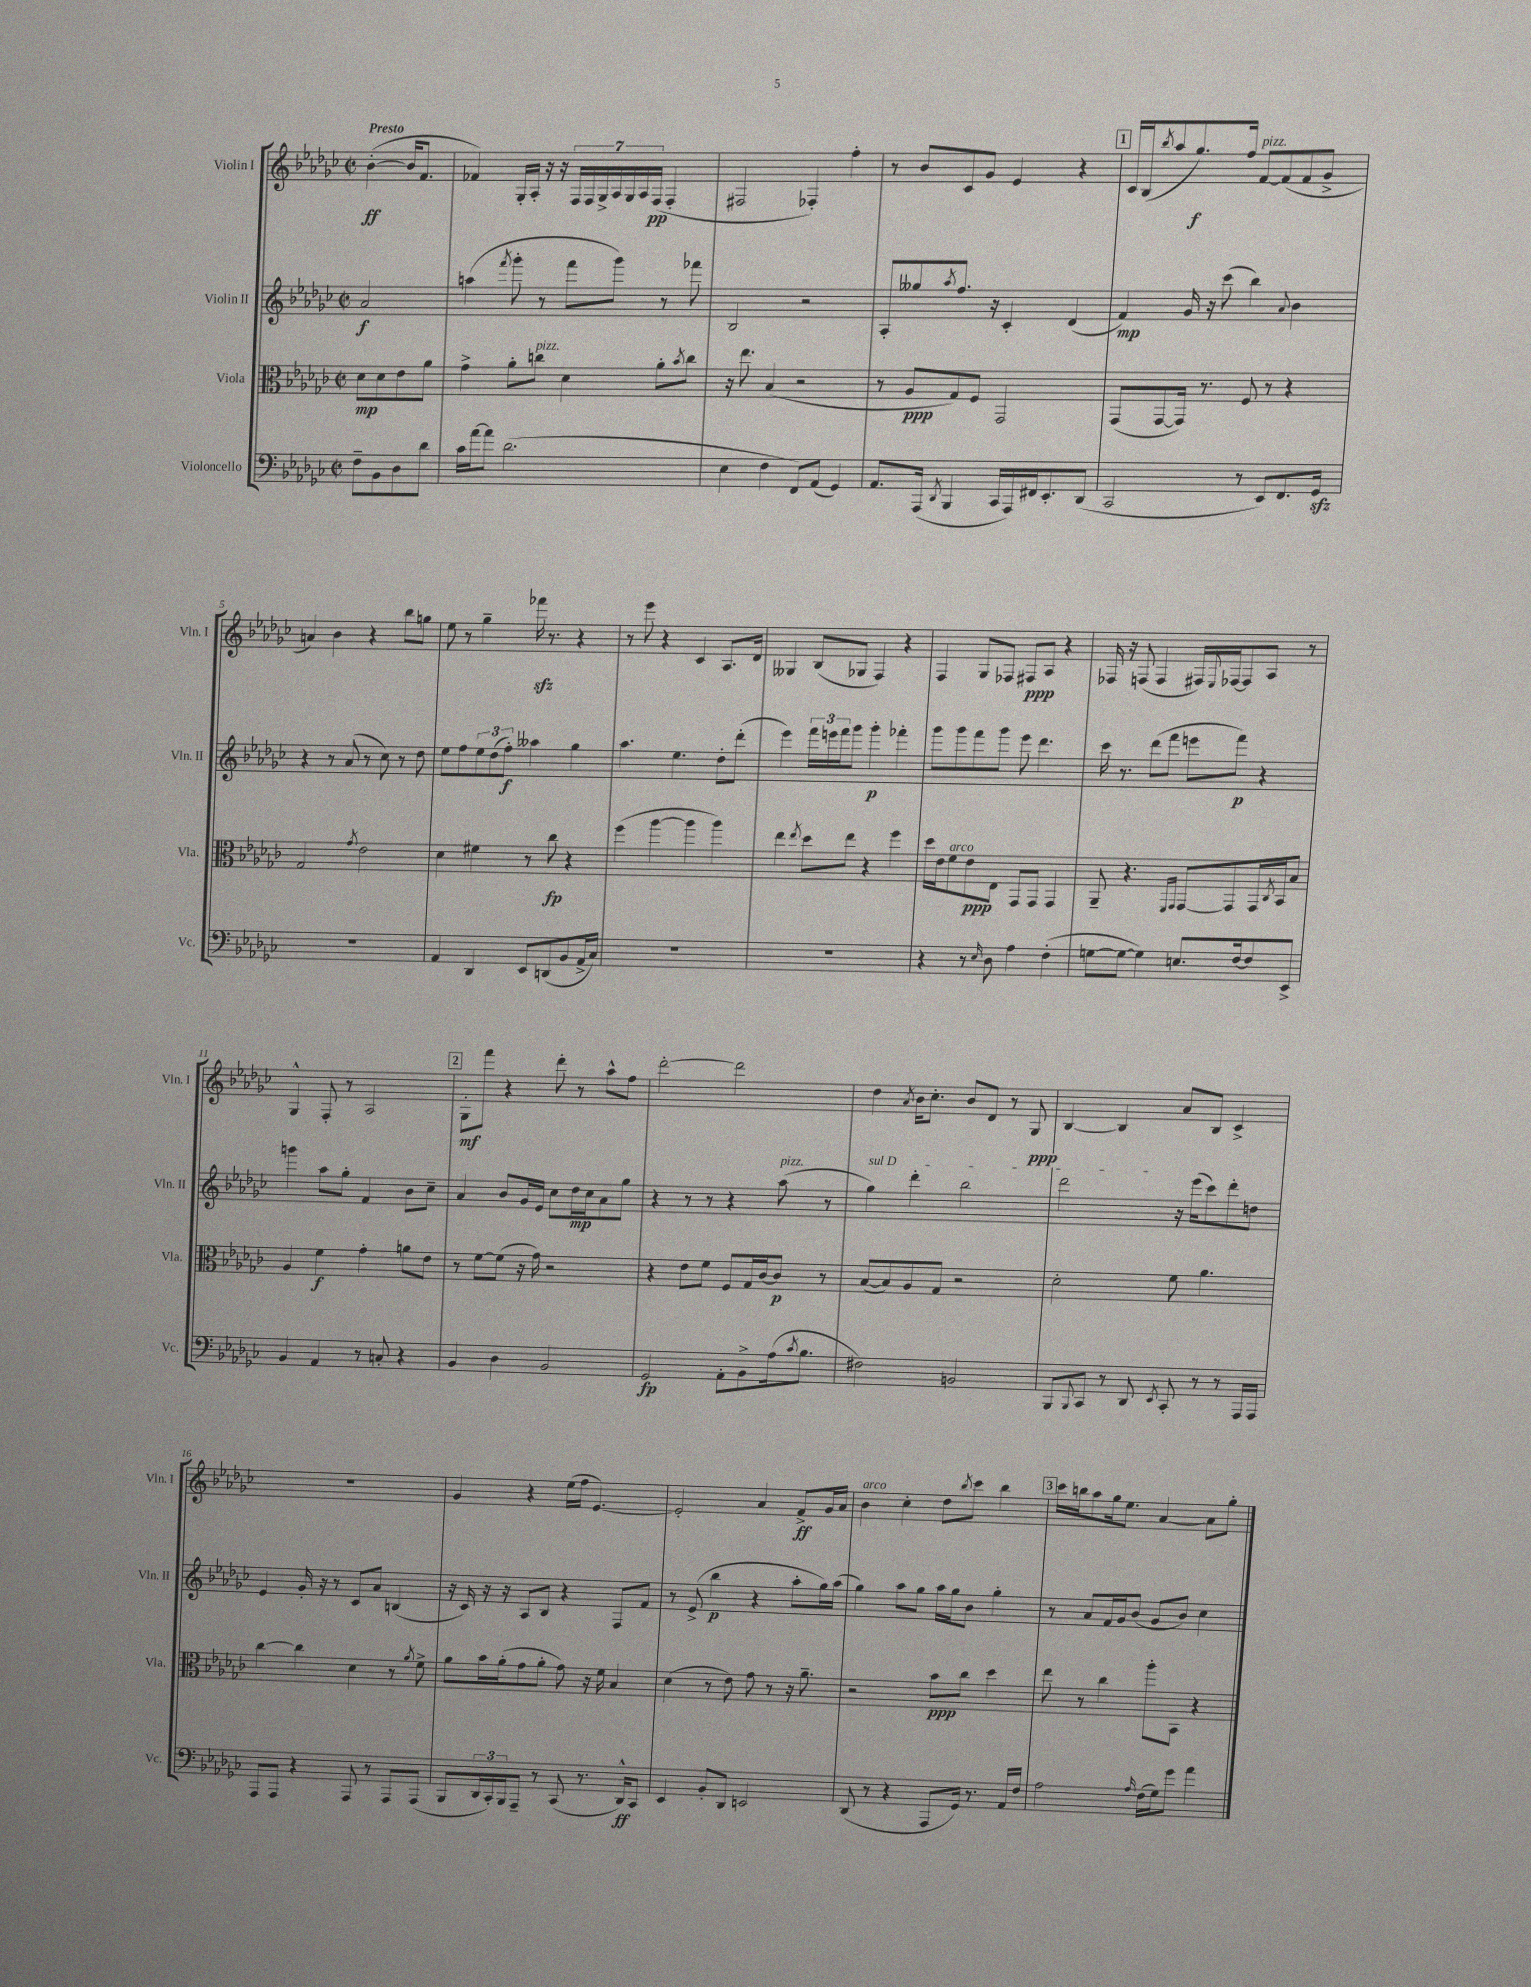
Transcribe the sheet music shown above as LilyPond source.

<<
\new StaffGroup <<
\new Staff = "s0" \with { instrumentName = "Violin I" shortInstrumentName = "Vln. I" } {
    \clef treble \key ges \major \defaultTimeSignature \time 2/2 \partial 2 \tempo "Presto"
    bes'4~-.\ff( bes'16 f'8. |
    fes'4) ges16-. aes16-. r16 r16 \tuplet 7/4 { f16 f16 ges16-> aes16 ges16 aes16 f16\pp( } f4-. |
    fis2 fes4-.) f''4-. |
    r8 bes'8 ces'8 ges'8 ees'4 r4 |
    \mark \markup { \box "1" } ces'16 bes16( \acciaccatura { bes''8 } aes''8 ges''8.\f) f''16 f'8~^\markup { \italic "pizz." } f'8( f'8 ges'8-> |
    a'4) bes'4 r4 bes''8 g''8 |
    ees''8 r8 ges''4-- fes'''16\sfz r8. r4 |
    r8 ees'''8 r4 ces'4 aes8. des'16 |
    geses4 bes8( ges8 f4) r4 |
    f4 ges8 fes8 fis8\ppp aes8 r4 |
    fes16 r16 f8( f4 fis16) \appoggiatura { ees8 } fes16~ fes8 aes8 r8 |
    ges4-^ f8-. r8 aes2 |
    \mark \markup { \box "2" } ges8-.\mf f'''8 r4 des'''8-. r8 aes''8-^ f''8 |
    des'''2~-. des'''2 |
    des''4 \acciaccatura { aes'8 } bes'16 ces''8.-. bes'8 des'8 r8 ges8\ppp |
    bes4~ bes4 aes'8 bes8 ces'4-> |
    R1 |
    ges'4 r4 ees''16( f''16 ees'4.~) |
    ees'2-. aes'4 f'8->\ff ges'16 aes'16 |
    bes'4^\markup { \italic "arco" } ces''4-. des''8 \acciaccatura { bes''8 } ces'''8 bes''4 |
    \mark \markup { \box "3" } ces'''16 b''16 aes''8 ges''16 ees''8. aes'4~ aes'8 ges''8-. \bar "|." |
}
\new Staff = "s1" \with { instrumentName = "Violin II" shortInstrumentName = "Vln. II" } {
    \clef treble \key ges \major \defaultTimeSignature \time 2/2 \partial 2
    aes'2\f |
    a''4( \acciaccatura { f'''8 } ges'''8-. r8 f'''8 ges'''8) r8 fes'''8 |
    bes2 r2 |
    aes8-. geses''8 \acciaccatura { aes''8 } f''8. r16 ces'4-. des'4( |
    \mark \markup { \box "1" } f'4\mp) ges'16 r16 ces'''8( bes''4) \appoggiatura { aes'8 } bes'4 |
    r4 r8 aes'8( r8 ces''8) r8 des''8 |
    ees''8 f''8 \tuplet 3/2 { ees''8 des''8( f''8-.\f) } aeses''4 ges''4 |
    aes''4. ees''4. des''8-. des'''8-.( |
    ees'''4) \tuplet 3/2 { f'''16 e'''16 f'''16 } ges'''8 ges'''4-.\p fes'''4-. |
    ges'''8 ges'''8 f'''8 ges'''8 ees'''8 des'''4. |
    ces'''16 r8. des'''8( f'''8 e'''8 f'''8\p) r4 |
    g'''4 aes''8 ges''8-. f'4 bes'8 ces''8-- |
    \mark \markup { \box "2" } aes'4 bes'8 ges'16 ees'16 ces''8 des''16\mp ces''16 aes'8 ges''8 |
    r4 r8 r8 r4 aes''8^\markup { \italic "pizz." }( r8 |
    \once \override TextSpanner.bound-details.left.text = \markup { \italic "sul D" } ges''4\startTextSpan) des'''4-. bes''2 |
    des'''2\stopTextSpan r16 ees'''16( ces'''8) des'''8-. d''8 |
    ees'4 ges'16-. r16 r8 ces'8 aes'8 b4( |
    r16 ces'16) r16 r16 aes8 bes8 r4 f8 f'8 |
    r8 ees'8->( bes''4\p r4 aes''8-. ges''16) aes''16( |
    ges''4) aes''8 ges''8 aes''16 ges''16 bes'8 ges''4-. |
    \mark \markup { \box "3" } r8 aes'8 f'16 ges'16 bes'8( ges'8 bes'8) ces''4 \bar "|." |
}
\new Staff = "s2" \with { instrumentName = "Viola" shortInstrumentName = "Vla." } {
    \clef alto \key ges \major \defaultTimeSignature \time 2/2 \partial 2
    des'8\mp des'8 ees'8 aes'8 |
    ges'4-> aes'8-. c''8^\markup { \italic "pizz." } des'4 aes'8-. \acciaccatura { bes'8 } c''8 |
    r16 ees''8. bes4( r2 |
    r8 aes8\ppp ges8) f8 ges,2 |
    \mark \markup { \box "1" } ges,8( ges,8~ ges,16) r8. f8 r8 r4 |
    ges2 \acciaccatura { ges'8 } ees'2 |
    des'4 fis'4 r8 ces''8\fp r4 |
    f''4( aes''4~ aes''4 aes''4) |
    ees''4 \acciaccatura { ees''8 } des''8 ees''8 r4 f''4 |
    des''16 ees'16 f'8^\markup { \italic "arco" } ees'8\ppp ees8 ges,8 ges,8 ges,4 |
    aes,8-- r4. \grace { f,16 ges,16 } ges,8~ ges,8 ges,16 \acciaccatura { ces8 } bes,16 bes8 |
    aes4 f'4\f ges'4-. a'8 ees'8 |
    \mark \markup { \box "2" } r8 f'8~ f'8( r16 ges'16) r2 |
    r4 ees'8 f'8 f8 ges16 ces'16~ ces'8\p r8 |
    bes8~( bes8) aes8 ges8 r2 |
    des'2-. f'8 aes'4. |
    ces''4~ ces''4 des'4 r8 \acciaccatura { aes'8 } f'8-> |
    aes'8 bes'16 aes'16-.( ges'8 aes'8-. ges'8) r16 f'16 bes4 |
    des'4( r8 ees'8) ges'8 r8 r16 aes'8.-- |
    r2 bes'8\ppp ces''8 des''4 |
    \mark \markup { \box "3" } ees''8 r8 ces''4 aes''8-. bes,8 r4 \bar "|." |
}
\new Staff = "s3" \with { instrumentName = "Violoncello" shortInstrumentName = "Vc." } {
    \clef bass \key ges \major \defaultTimeSignature \time 2/2 \partial 2
    f8-- bes,8 des8 des'8 |
    ces'16 aes'16~ aes'8 des'2.( |
    ees4 f4 f,8) aes,8( ges,4) |
    aes,8. aes,,16( \acciaccatura { des,8 } bes,,4 ces,16 aes,,16) fis,16 ees,8.-. des,8( |
    \mark \markup { \box "1" } ces,2 r8 ees,8) f,8. ges,16\sfz |
    R1 |
    aes,4 des,4 ees,8 d,8( bes,8 aes,16-> ces16) |
    R1 |
    R1 |
    r4 r8 \grace { ees16 } des8 aes4 f4-.( |
    g8~ g8~ g4) e8. f16~ f8 ees,8-> |
    bes,4 aes,4 r8 c8-. r4 |
    \mark \markup { \box "2" } bes,4 des4 bes,2 |
    ges,2\fp aes,8-. bes,8-> aes16( \acciaccatura { ces'8 } bes8. |
    fis2) b,2 |
    bes,,8 \appoggiatura { bes,,8 } ces,8 r8 des,8 \acciaccatura { ees,8 } ces,8-. r8 r8 aes,,16 aes,,16 |
    aes,,8 aes,,8 r4 aes,,8 r8 aes,,8 aes,,8( |
    bes,,8 \tuplet 3/2 { des,16 ces,16-.) bes,,16 } aes,,8-- r8 ces,8( r8. des,16-^\ff) ces,8 |
    ees,4 bes,8-. des,8 e,2 |
    des,8( r8 r4 aes,,8 ges,16) r8. aes,16 f16 |
    \mark \markup { \box "3" } aes2 \grace { aes16 } f16( ges16) ges'8 aes'4 \bar "|." |
}
>>
>>
